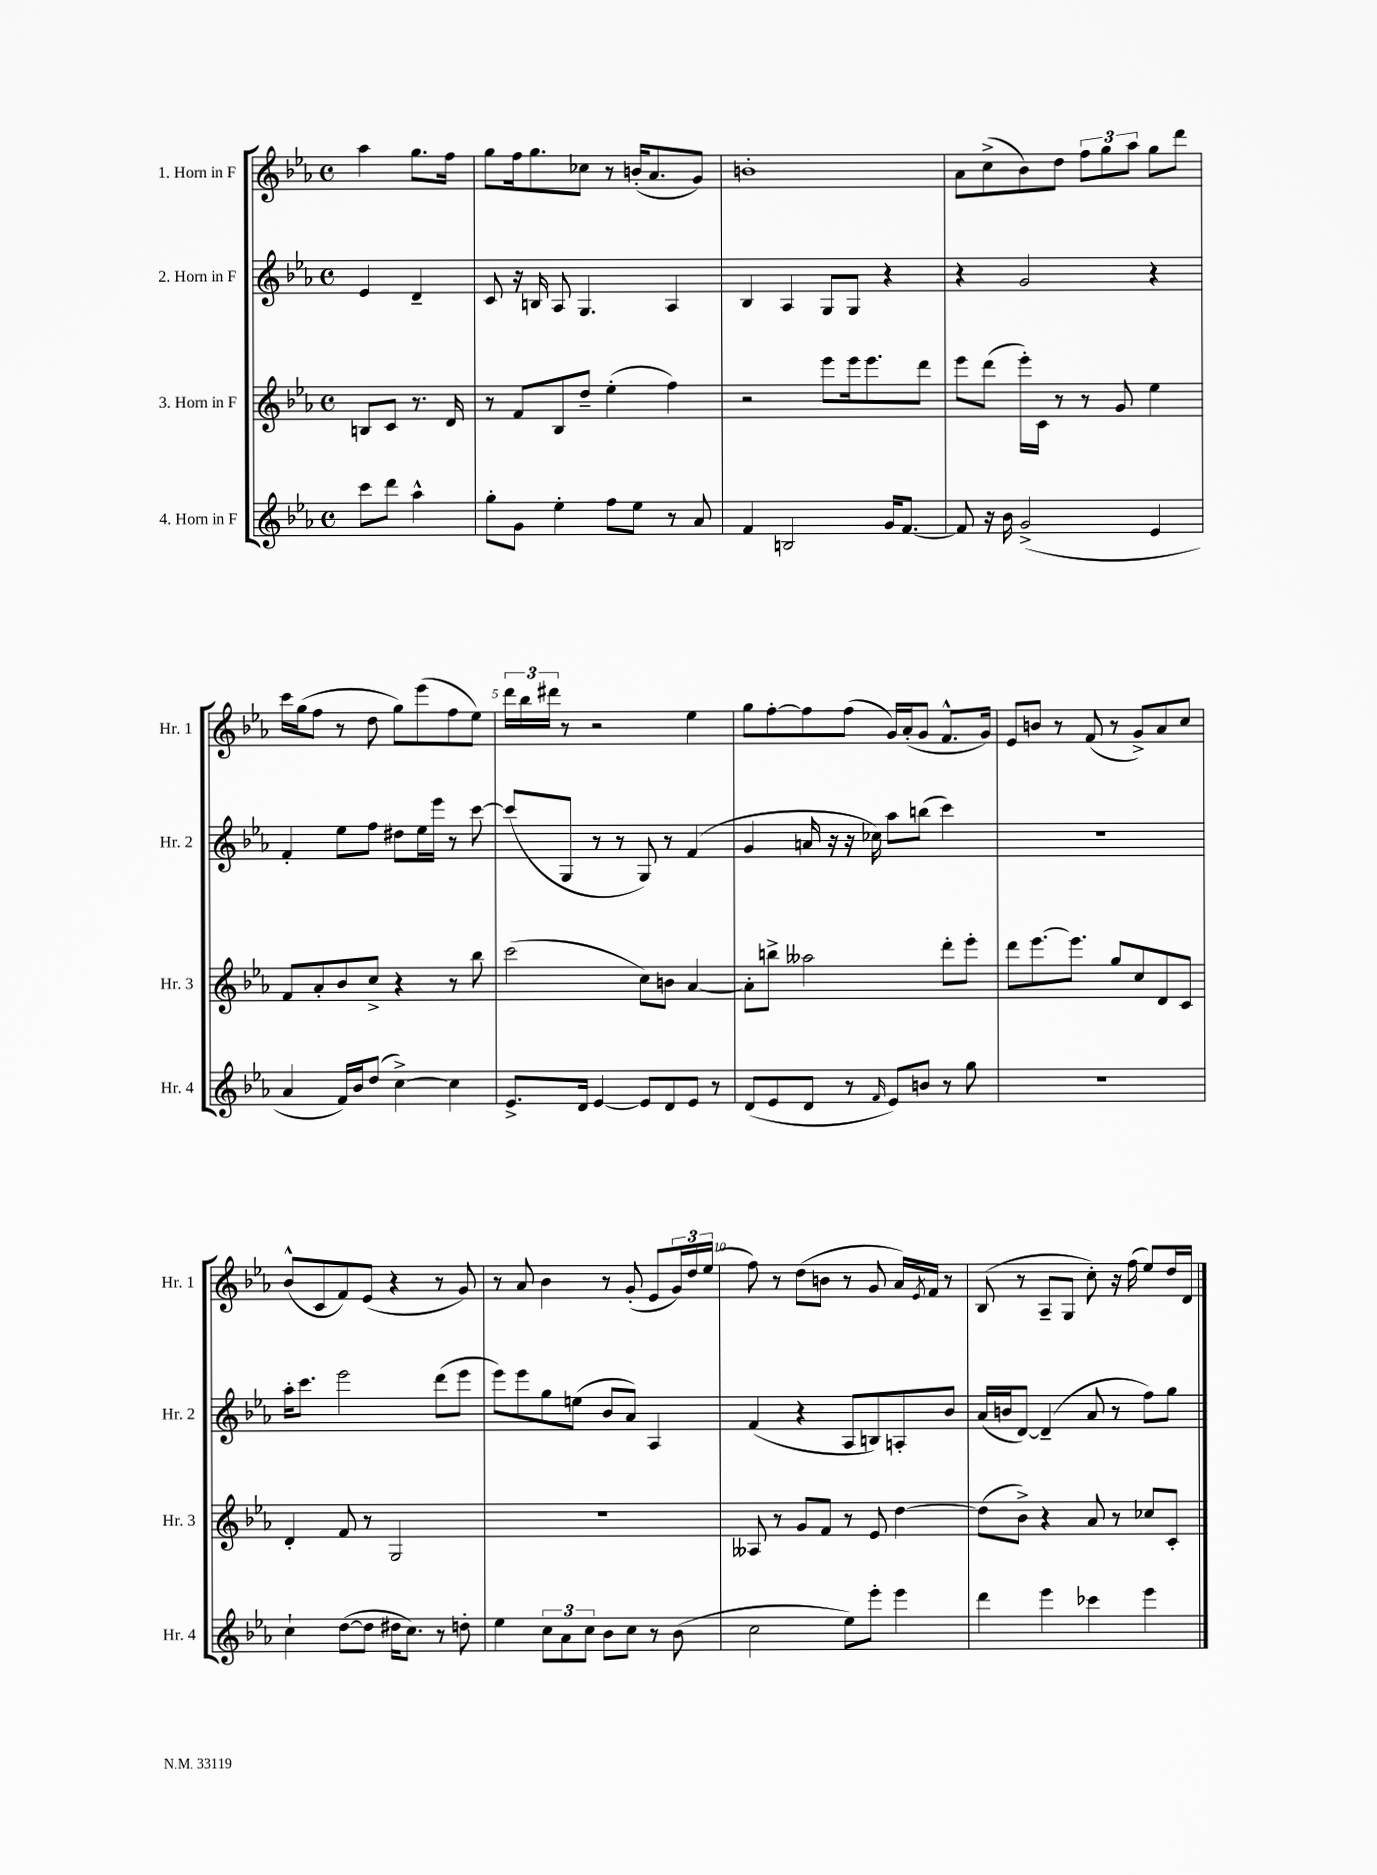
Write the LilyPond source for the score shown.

<<
\new StaffGroup <<
\new Staff = "s0" \with { instrumentName = "1. Horn in F" shortInstrumentName = "Hr. 1" } {
    \clef treble \key ees \major \defaultTimeSignature \time 4/4 \partial 2
    aes''4 g''8. f''16 |
    g''8 f''16 g''8. ces''8 r8 b'16-.( aes'8. g'8) |
    b'1-. |
    aes'8 c''8->( bes'8) d''8 \tuplet 3/2 { f''8 g''8 aes''8 } g''8 d'''8 |
    c'''16 g''16( f''8 r8 d''8 g''8) ees'''8( f''8 ees''8) |
    \tuplet 3/2 { d'''16 bes''16 dis'''16 } r8 r2 ees''4 |
    g''8 f''8~-. f''8 f''8( g'16) aes'16-.( g'8 f'8.-^ g'16) |
    ees'8 b'8 r8 f'8( r8 g'8->) aes'8 c''8 |
    bes'8-^( c'8 f'8) ees'8( r4 r8 g'8) |
    r8 aes'8 bes'4 r8 g'8-.( ees'8 \tuplet 3/2 { g'16) d''16 ees''16( } |
    f''8) r8 d''8( b'8 r8 g'8 aes'16) \acciaccatura { ees'8 } f'16 r8 |
    bes8( r8 aes8-- g8 c''8-.) r16 f''16( ees''8) d''16 d'16 \bar "|." |
}
\new Staff = "s1" \with { instrumentName = "2. Horn in F" shortInstrumentName = "Hr. 2" } {
    \clef treble \key ees \major \defaultTimeSignature \time 4/4 \partial 2
    ees'4 d'4-- |
    c'8 r16 b16 aes8 g4. aes4 |
    bes4 aes4 g8 g8 r4 |
    r4 g'2 r4 |
    f'4-. ees''8 f''8 dis''8 ees''16 ees'''16 r8 c'''8~ |
    c'''8( g8 r8 r8 g8) r8 f'4( |
    g'4 a'16 r16 r16 ces''16) aes''8 b''8( c'''4) |
    R1 |
    aes''16-. c'''8. ees'''2 d'''8( ees'''8 |
    ees'''8) ees'''8 g''8 e''8( bes'8 aes'8) aes4 |
    f'4( r4 aes8 b8) a8-. bes'8 |
    aes'16( b'16 d'8~) d'4--( aes'8 r8 f''8) g''8 \bar "|." |
}
\new Staff = "s2" \with { instrumentName = "3. Horn in F" shortInstrumentName = "Hr. 3" } {
    \clef treble \key ees \major \defaultTimeSignature \time 4/4 \partial 2
    b8 c'8 r8. d'16 |
    r8 f'8 bes8 d''8-- ees''4-.( f''4) |
    r2 ees'''8 ees'''16 ees'''8. d'''8 |
    ees'''8 d'''8( ees'''16-.) c'16 r8 r8 g'8 ees''4 |
    f'8 aes'8-. bes'8 c''8-> r4 r8 bes''8 |
    c'''2( c''8) b'8 aes'4~ |
    aes'8-. b''8-> aeses''2 d'''8-. ees'''8-. |
    d'''8 ees'''8.~ ees'''8. g''8 c''8 d'8 c'8 |
    d'4-. f'8 r8 g2 |
    r1 |
    aeses8 r8 g'8 f'8 r8 ees'8 d''4~ |
    d''8( bes'8->) r4 aes'8 r8 ces''8 c'8-. \bar "|." |
}
\new Staff = "s3" \with { instrumentName = "4. Horn in F" shortInstrumentName = "Hr. 4" } {
    \clef treble \key ees \major \defaultTimeSignature \time 4/4 \partial 2
    c'''8 d'''8 aes''4-^ |
    g''8-. g'8 ees''4-. f''8 ees''8 r8 aes'8 |
    f'4 b2 g'16 f'8.~ |
    f'8 r16 bes'16 g'2->( ees'4 |
    aes'4 f'16) bes'16 d''8( c''4~->) c''4 |
    ees'8.-> d'16 ees'4~ ees'8 d'8 ees'8 r8 |
    d'8( ees'8 d'8 r8 \grace { f'16 } ees'8) b'8 r8 g''8 |
    R1 |
    c''4-! d''8~( d''8 dis''16 c''8.) r8 d''8-. |
    ees''4 \tuplet 3/2 { c''8 aes'8 c''8 } bes'8 c''8 r8 bes'8( |
    c''2 ees''8) ees'''8-. ees'''4 |
    d'''4 ees'''4 ces'''4 ees'''4 \bar "|." |
}
>>
>>
\layout { \context { \Score \override BarNumber.break-visibility = ##(#f #t #t) barNumberVisibility = #(every-nth-bar-number-visible 5) } }
